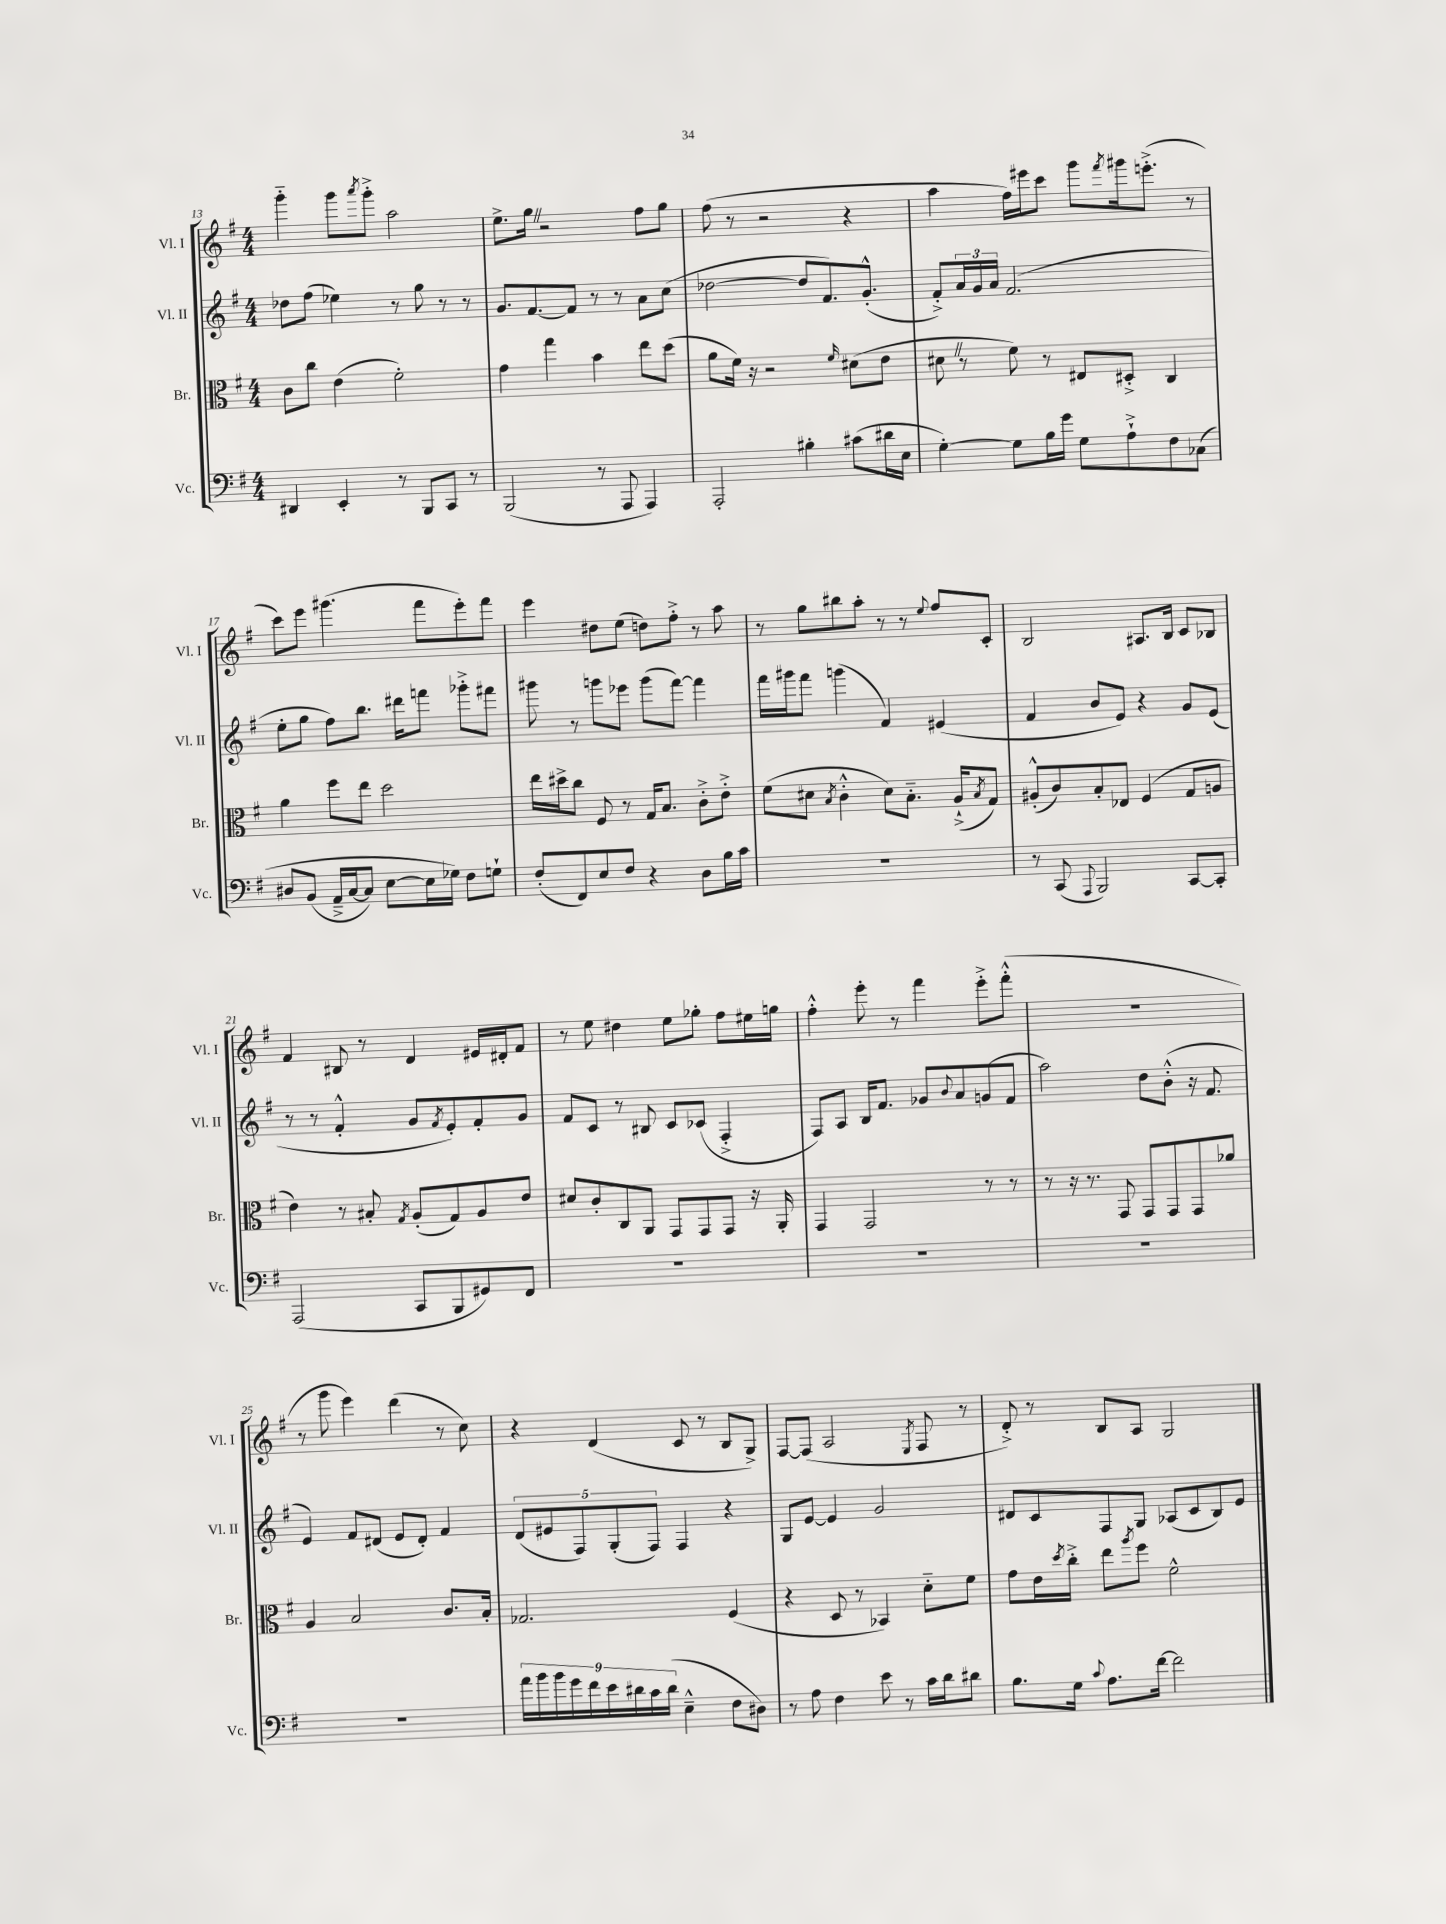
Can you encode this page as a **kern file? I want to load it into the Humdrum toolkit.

**kern	**kern	**kern	**kern
*staff4	*staff3	*staff2	*staff1
*clefF4	*clefC3	*clefG2	*clefG2
*k[f#]	*k[f#]	*k[f#]	*k[f#]
*M4/4	*M4/4	*M4/4	*M4/4
4DD#	8c	8dd-	4ggg'~
.	8cc	(8ff#	.
4EE'	(4e	4ee-)	8ggg
.	.	.	8qaaa
.	.	.	8ggg'^
8r	2f#')	8r	2aa
8BBB	.	8gg	.
8CC	.	8r	.
8r	.	8r	.
=	=	=	=
(2BBB	4g	8.g	8.ee^
.	.	[8.f#	16gg
.	4gg	.	2r
.	.	8f#]	.
8r	4b	8r	.
8AAA	.	8r	.
4AAA)	8ee	8a	8ff#
.	(8dd	(8cc	8gg
=	=	=	=
2AAA'	8a	[2dd-	(8ff#
.	16f#)	.	8r
.	16r	.	.
.	2r	.	2r
4B#'	.	8dd-]	.
.	.	8.f#)	.
.	16qqf#	.	.
(8c#	(8d#	.	4r
.	.	(8.g'^^	.
16d#	8e	.	.
16E	.	.	.
=	=	=	=
[4G')	8d#	8f#'^)	4aa
.	8r	24a	.
.	.	24g	.
.	.	24a	.
8G]	8f#)	(2.f#	16ff#)
.	.	.	16eee#
16B	8r	.	8ccc
16g	.	.	.
8G	8E#	.	8ggg
.	.	.	8qfff#
8A`^	8D#'^	.	16ggg#
.	.	.	(8.eee'^
8F#	4C	.	.
&(8C-	.	.	8r
=	=	=	=
8D#	4a	8ee'	8ccc)
(8BB	.	8gg	8eee
16AA~^	8ff#	8ff#)	(4.ggg#
[16C	.	.	.
8C])	8ee	8.bb	.
[8E	2dd	.	.
.	.	16ddd#	.
16E]	.	8fff	8fff#
16G-&)	.	.	.
8F#	.	8ggg-'^	8eee')
8G`	.	8fff#	8fff#
=	=	=	=
(8F#'	16ee	8ggg#	4eee
.	16dd#^	.	.
8FF#)	8cc	8r	.
8E	8F#	8ggg	8dd#
8F#	8r	8eee-	(8ee
4r	16G	(8ggg	8dd)
.	8.B	.	.
.	.	[8fff#)	8ff#'^
8D	8c'^	4fff#]	8r
16B	8e'^	.	8aa
16c	.	.	.
=	=	=	=
1r	(8f#	16fff#	8r
.	.	16ggg#	.
.	8d#	8fff#	8gg
.	8qB	.	.
.	4c'^^	(4ggg	8bb#
.	.	.	8aa'
.	8d#)	4f#)	8r
.	8.B'~	.	8r
.	.	.	8qqee
.	.	(4e#	8ff#
.	(16A`^	.	.
.	8qB	.	.
.	8G)	.	8c'
=	=	=	=
8r	(8A#'^^	4f#	2B
(8CC	8c)	.	.
8qqAAA	.	.	.
2BBB)	8B'	8b	.
.	8E-	8e)	.
.	(4F#	4r	8.A#
.	.	.	16B
[8CC	8G	8g	8c
8CC']	8A	(8e	8B-
=	=	=	=
(2AAA	4e)	8r	4f#
.	.	8r	.
.	8r	4f#'^^	8B#
.	8B#'	.	8r
.	8qG	.	.
8CC	(8A'	8g	4d
.	.	8qf#	.
8BBB	8G)	8e')	.
8GG#)	8A	8f#'	16e#
.	.	.	16d#'
8FF#	8e	8g	8f#
=	=	=	=
1r	8d#	8f#	8r
.	8c'	8c	8ee
.	8C	8r	4dd#
.	8AA	8B#	.
.	8GG	8c	8ee
.	8GG	(8c-	8gg-'
.	8GG	4F#'^	8ff#
.	16r	.	16ee#
.	16AA'	.	16gg
=	=	=	=
1r	4GG	8F#)	4ff#'^^
.	.	8A	.
.	2GG	16B	8eee'
.	.	8.f#	.
.	.	.	8r
.	.	8g-	4fff#
.	.	8qqb	.
.	.	8a	.
.	8r	(8g	8eee'^
.	8r	8f#	(8fff#'^^
=	=	=	=
1r	8r	2aa)	1r
.	16r	.	.
.	8.r	.	.
.	8GG	.	.
.	8GG	8dd	.
.	8GG	(8b'^^	.
.	8GG	16r	.
.	.	8.f#	.
.	8a-	.	.
=	=	=	=
1r	4A	4e)	8r
.	.	.	8ggg
.	2B	8f#	4eee)
.	.	(8d#	.
.	.	8e	(4ddd
.	.	8d#')	.
.	8.c	4f#	8r
.	.	.	8cc)
.	16B'	.	.
=	=	=	=
18a	2.G-	(10d	4r
18b	.	.	.
.	.	10e#	.
18b	.	.	.
18g	.	.	.
.	.	10F#)	.
18f#	.	.	.
.	.	.	(4d
18e	.	.	.
.	.	(10G'	.
18d#	.	.	.
18c	.	.	.
.	.	10F#)	.
(18d#	.	.	.
4E~^^	.	4F#	8c
.	.	.	8r
8F#	(4F#	4r	8B
8D#)	.	.	8G^)
=	=	=	=
8r	4r	8G	[8F#
8A	.	[8e	(8F#]
4F#	8D	4e]	2A
.	8r	.	.
8e	4BB-)	2g	.
8r	.	.	.
.	.	.	8qE
16c	8d'~	.	8F#
16d	.	.	.
8d#	8f#	.	8r
=	=	=	=
8.B	8g	8d#	8d'^)
.	16e	8c	8r
.	8qdd	.	.
16G	16cc'^	.	.
8qqc	.	.	.
8.A	8ee	8F#	8B
.	8qaa	.	.
.	8ff#	8G	8A
[16f#	.	.	.
2f#]	2f#^^	(8A-	2G
.	.	8c	.
.	.	8B)	.
.	.	8e	.
==	==	==	==
*-	*-	*-	*-
